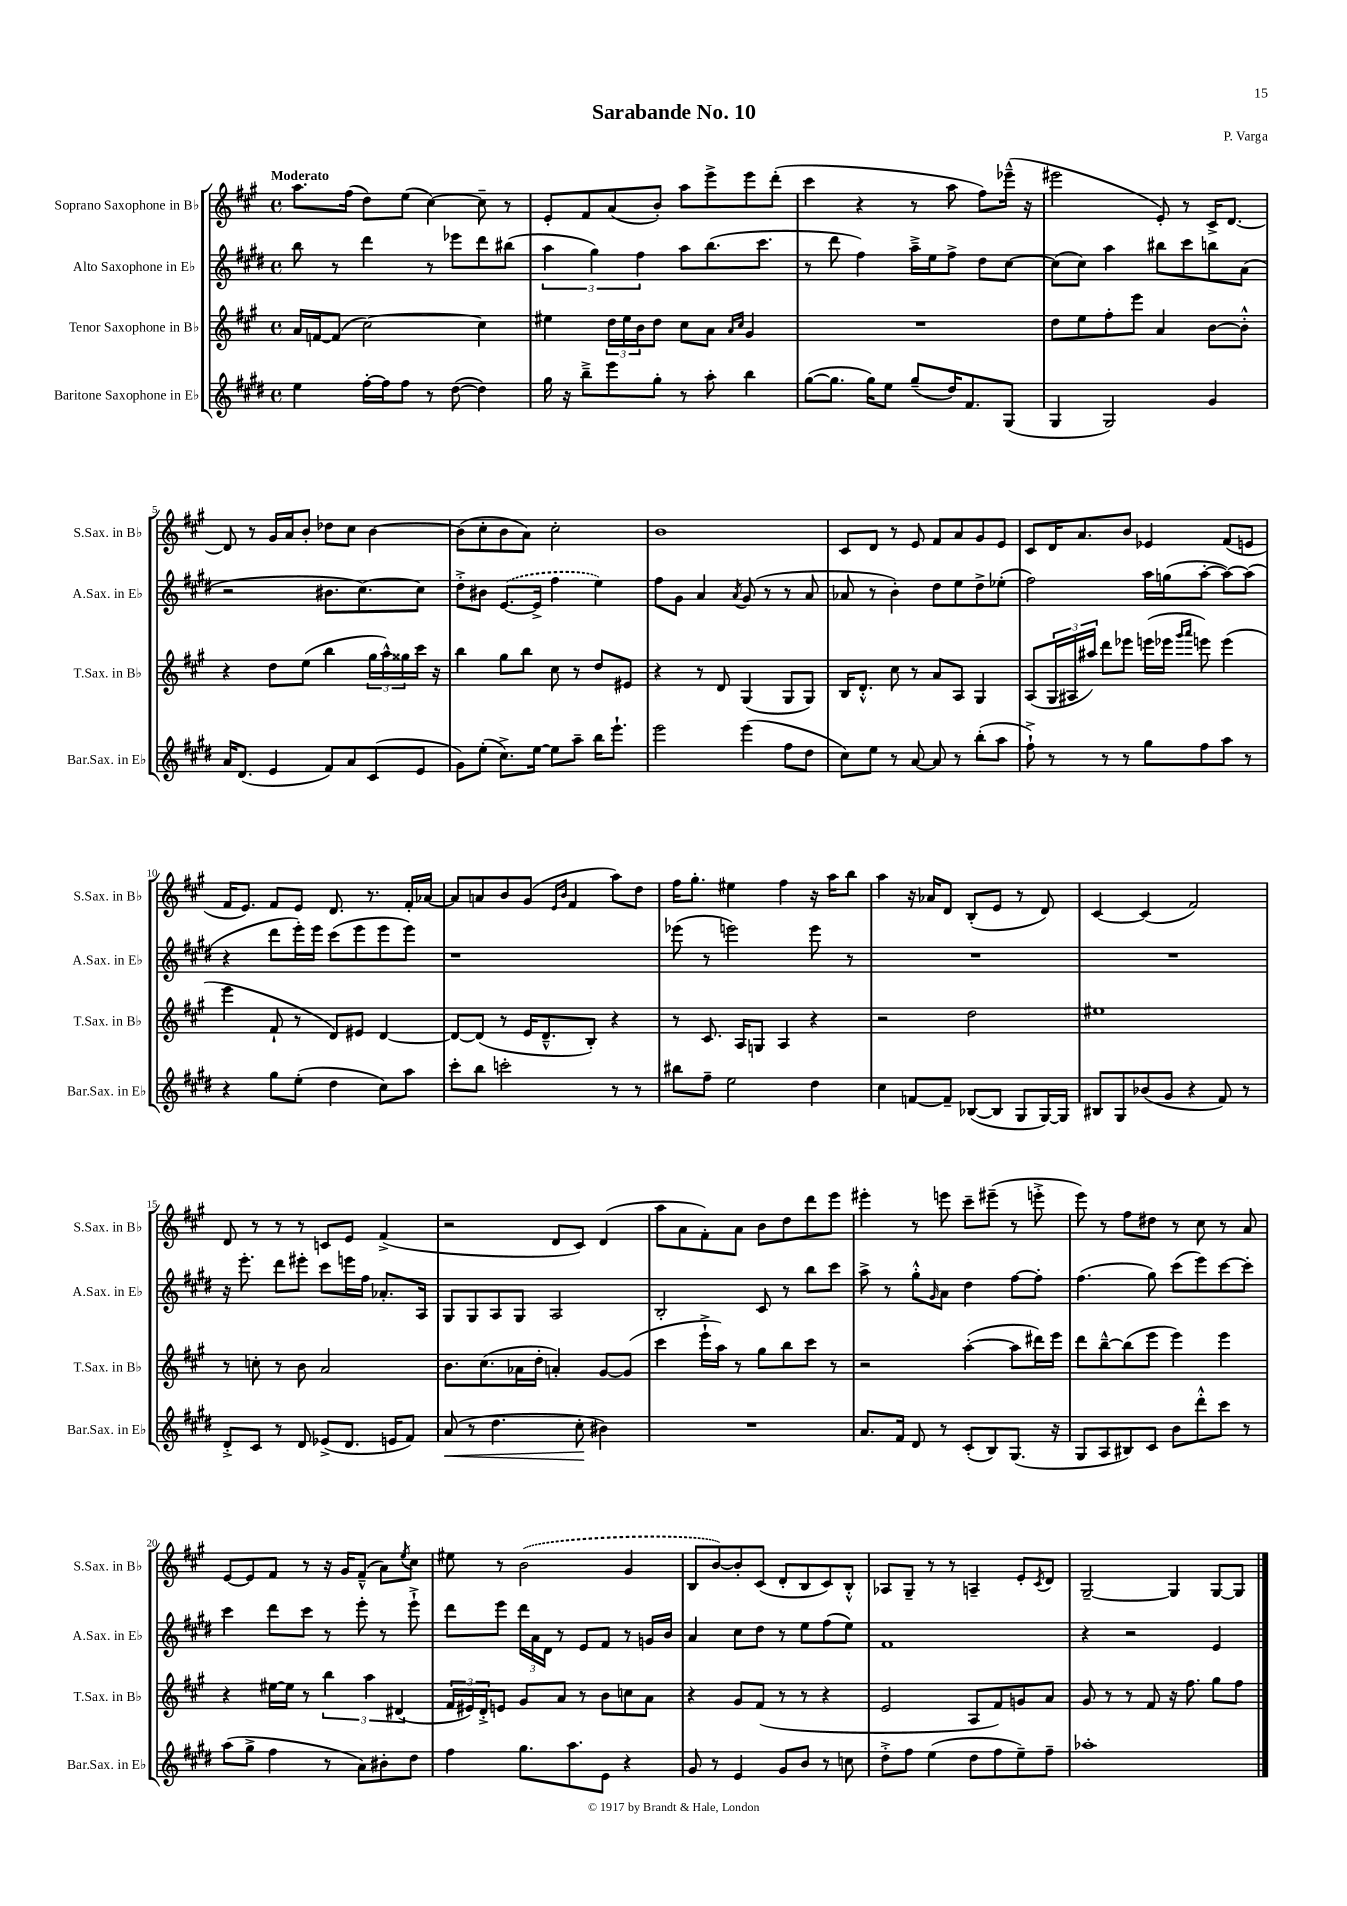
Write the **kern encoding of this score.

**kern	**kern	**kern	**kern
*staff4	*staff3	*staff2	*staff1
*clefG2	*clefG2	*clefG2	*clefG2
*k[f#c#g#d#]	*k[f#c#g#]	*k[f#c#g#d#]	*k[f#c#g#]
*M4/4	*M4/4	*M4/4	*M4/4
*met(c)	*met(c)	*met(c)	*met(c)
4ee	16a	8bb	8.aa
.	[16f	.	.
.	(8f]	8r	.
.	.	.	(16ff#
[16ff#'	[2cc#)	4ddd#	8dd)
16ff#]	.	.	.
8ff#	.	.	(8ee
8r	.	8r	[4cc#)
([8dd#	.	8eee-	.
4dd#])	4cc#]	8ddd#	8cc#~]
.	.	(8bb#	8r
=	=	=	=
16gg#	4ee#	6aa	8e'
16r	.	.	.
8bb~^	.	.	8f#
.	.	6gg#)	.
8eee	24dd	.	(8a
.	24ee#	.	.
.	24b	6ff#	.
8gg#'	8dd	.	8b')
8r	8cc#	8aa	8aa
8aa'	8a	(8.bb	8eee^
.	16qqa	.	.
.	16qqcc#	.	.
4bb	4g#	.	8eee
.	.	8.ccc#	.
.	.	.	(8ddd'
=	=	=	=
([8gg#	1r	8r	4ccc#
8.gg#]	.	8ddd#	.
.	.	4ff#)	4r
16gg#)	.	.	.
8ee	.	.	.
(8gg#~	.	16aa~^	8r
.	.	16ee	.
16dd#)	.	8ff#^	8aa
8.f#	.	.	.
.	.	8dd#	8ff#)
(8G#	.	[8cc#	(16eee-~^^
.	.	.	16r
=	=	=	=
4G#	8dd	(8cc#]	2eee#
.	8ee	8cc#)	.
2G#)	8ff#'	4aa	.
.	8eee	.	.
.	4a	8bb#	8e')
.	.	8ccc#	8r
4g#	[8b	8bb	16c#^
.	.	.	[8.d
.	8b'^^]	(8a	.
=	=	=	=
16a	4r	2r	8d]
(8.d#	.	.	.
.	.	.	8r
4e	8dd	.	16g#
.	.	.	16a
.	(8ee	.	8b'
8f#)	4bb	8.b#	8dd-
8a	.	.	8cc#
.	.	[8.cc#)	.
(8c#	24gg#	.	[4b
.	24aa^^)	.	.
.	24gg##	.	.
8e	16ccc#	8cc#]	.
.	16r	.	.
=	=	=	=
8g#)	4bb	8dd#'^	(8b]
(8ee'	.	8b#	8cc#'
8.cc#^)	8gg#	([8.e	8b
.	8bb	.	8a)
[16ee	.	16e^]	.
8ee]	8cc#	4ff#	2cc#'
8aa~	8r	.	.
16bb	8dd	4ee)	.
8.eee`	.	.	.
.	8e#	.	.
=	=	=	=
2eee	4r	8ff#	1b
.	.	8g#	.
.	8r	4a	.
.	8d	.	.
.	.	8qa	.
(4eee	(4G#	(8g#	.
.	.	8r	.
8ff#	8G#	8r	.
8dd#	8G#)	8a	.
=	=	=	=
8cc#)	16B	8a-	8c#
.	8.d'^^	.	.
8ee	.	8r	8d
8r	8cc#	4b')	8r
[8a	8r	.	8e
8a]	8a	8dd#	8f#
8r	8A	8ee	8a
(8bb'	4G#	8dd#^	8g#
8aa	.	(8ee-'	8e
=	=	=	=
8ff#`^)	(8A	2ff#)	8c#
8r	24G#	.	16d
.	24A#	.	.
.	.	.	8.a
.	24aa#)	.	.
8r	8ddd	.	.
8r	8eee-	.	8b
8gg#	(16eee	16aa	4e-
.	16eee-	(16gg	.
.	16qqggg#	.	.
.	16qqaaa	.	.
8ff#	8eee)	[8aa'	.
8aa	(4eee	8aa_)	(8f#
8r	.	(8aa]	8e
=	=	=	=
4r	4eee	4r	16f#
.	.	.	8.e)
8gg#	8f#`	8ddd#	8f#
(8ee'	8r	16eee')	8e
.	.	16eee	.
4dd#	8d)	(8ccc#	8.d
.	8e#	8eee	.
.	.	.	8.r
8cc#)	[4d	8eee	.
8aa	.	8eee)	16f#'
.	.	.	[16a-
=	=	=	=
8ccc#'	8d_	1r	8a-]
8bb	(8d]	.	8a
2ccc'	8r	.	8b
.	16e	.	(8g#
.	8.d~^^	.	.
.	.	.	16qqe
.	.	.	16qqb
.	.	.	4f#
.	8B')	.	.
8r	4r	.	8aa)
8r	.	.	8dd
=	=	=	=
8bb#	8r	(8eee-	16ff#
.	.	.	8.gg#'
8ff#~	8.c#	8r	.
2ee	.	2eee)	4ee#
.	16A	.	.
.	8G	.	.
.	4A	.	4ff#
4dd#	4r	8eee	16r
.	.	.	16aa
.	.	8r	8bb
=	=	=	=
4cc#	2r	1r	4aa
[8f	.	.	16r
.	.	.	16a-
8f~]	.	.	8d
([8B-	2dd	.	(8B'
8B-]	.	.	8e
8G#	.	.	8r
[16G#)	.	.	8d)
16G#]	.	.	.
=	=	=	=
8B#	1ee#	1r	[4c#
8G#	.	.	.
(8b-	.	.	(4c#]
8g#	.	.	.
4r	.	.	2f#)
8f#)	.	.	.
8r	.	.	.
=	=	=	=
8d#'^	8r	16r	8d
.	.	8.eee'	.
8c#	8cc'	.	8r
8r	8r	8ddd#	8r
8d#	8b	8eee#'	8r
(8e-^	2a	8ccc#	8c
8.d#	.	16eee	8e
.	.	16ff#	.
.	.	8.a-'	(4f#^
16e	.	.	.
8f#)	.	.	.
.	.	16A	.
=	=	=	=
(8a	8.b	8G#	2r
8r	.	8G#	.
.	(8.cc#	.	.
4.dd#	.	8A	.
.	16a-	8G#	.
.	16dd'	.	.
.	4a')	2A	8d
8cc#'	.	.	8c#)
4b#)	[8g#	.	(4d
.	(8g#]	.	.
=	=	=	=
1r	4ccc#	2B'	8aa
.	.	.	8a
.	16eee`^	.	8f#')
.	16aa)	.	.
.	8r	.	8a
.	8gg#	8c#	8b
.	8bb	8r	8dd
.	8ccc#	8bb	8ddd
.	8r	8ccc#	8eee
=	=	=	=
8.a	2r	8aa^	4eee#'
.	.	8r	.
16f#	.	.	.
8d#	.	8gg#'^^	8r
.	.	16qqg#	.
8r	.	8a	8eee
(8c#'	([4aa'	4dd#	8ccc#~
8B)	.	.	(8eee#~
(8.G#	8aa]	[8ff#	8r
.	16ddd#)	8ff#']	8eee'^
16r	16eee	.	.
=	=	=	=
8G#	8ddd	(4.ff#	8eee)
8A	[8bb~^^	.	8r
8B#)	(8bb]	.	8ff#
8c#	8eee	8gg#)	8dd#
8b	4eee)	(8ccc#	8r
8ddd#'^^	.	8eee)	8cc#
8ccc#	4eee	[8ccc#	8r
8r	.	8ccc#']	8a
=	=	=	=
(8aa	4r	4ccc#	[8e
8gg#^	.	.	8e]
4ff#	[16ee#	8ddd#	8f#
.	16ee#]	.	.
.	8r	8ccc#	8r
8r	6bb	8r	16r
.	.	.	16g#
8a)	.	8eee'	(8f#~^^
.	6aa	.	.
8b#'	.	8r	8a)
.	(6d#	.	.
.	.	.	8qee
8dd#	.	8eee`^	8cc#
=	=	=	=
4ff#	24f#	8ddd#	8ee#
.	24e#)	.	.
.	24d'^	.	.
.	8e	8eee	8r
8.gg#	8g#	24ddd#	(2b
.	.	24a	.
.	.	24d#	.
.	8a	8r	.
8.aa	.	.	.
.	8r	8e	.
8e	8b	8f#	.
4r	8cc	8r	4g#
.	8a	16g	.
.	.	16b	.
=	=	=	=
8g#	4r	4a	8B
8r	.	.	[8b)
4e	8g#	8cc#	8b']
.	(8f#	8dd#	(8c#
8g#	8r	8r	8d'
8b	8r	8ee	8B
8r	4r	(8ff#	8c#)
8cc	.	8ee)	8B'^^
=	=	=	=
8dd#'^	2e	1f#	8A-
8ff#	.	.	8G#~
(4ee	.	.	8r
.	.	.	8r
8dd#	8A	.	4A~
8ff#	8f#)	.	.
8ee~)	8g	.	8e'
.	.	.	8qc#
8ff#~	8a	.	8d
=	=	=	=
1aa-'	8g#	4r	[2G#~
.	8r	.	.
.	8r	2r	.
.	8f#	.	.
.	16r	.	4G#]
.	8.ff#	.	.
.	8gg#	4e	[8G#
.	8ff#	.	8G#]
==	==	==	==
*-	*-	*-	*-
